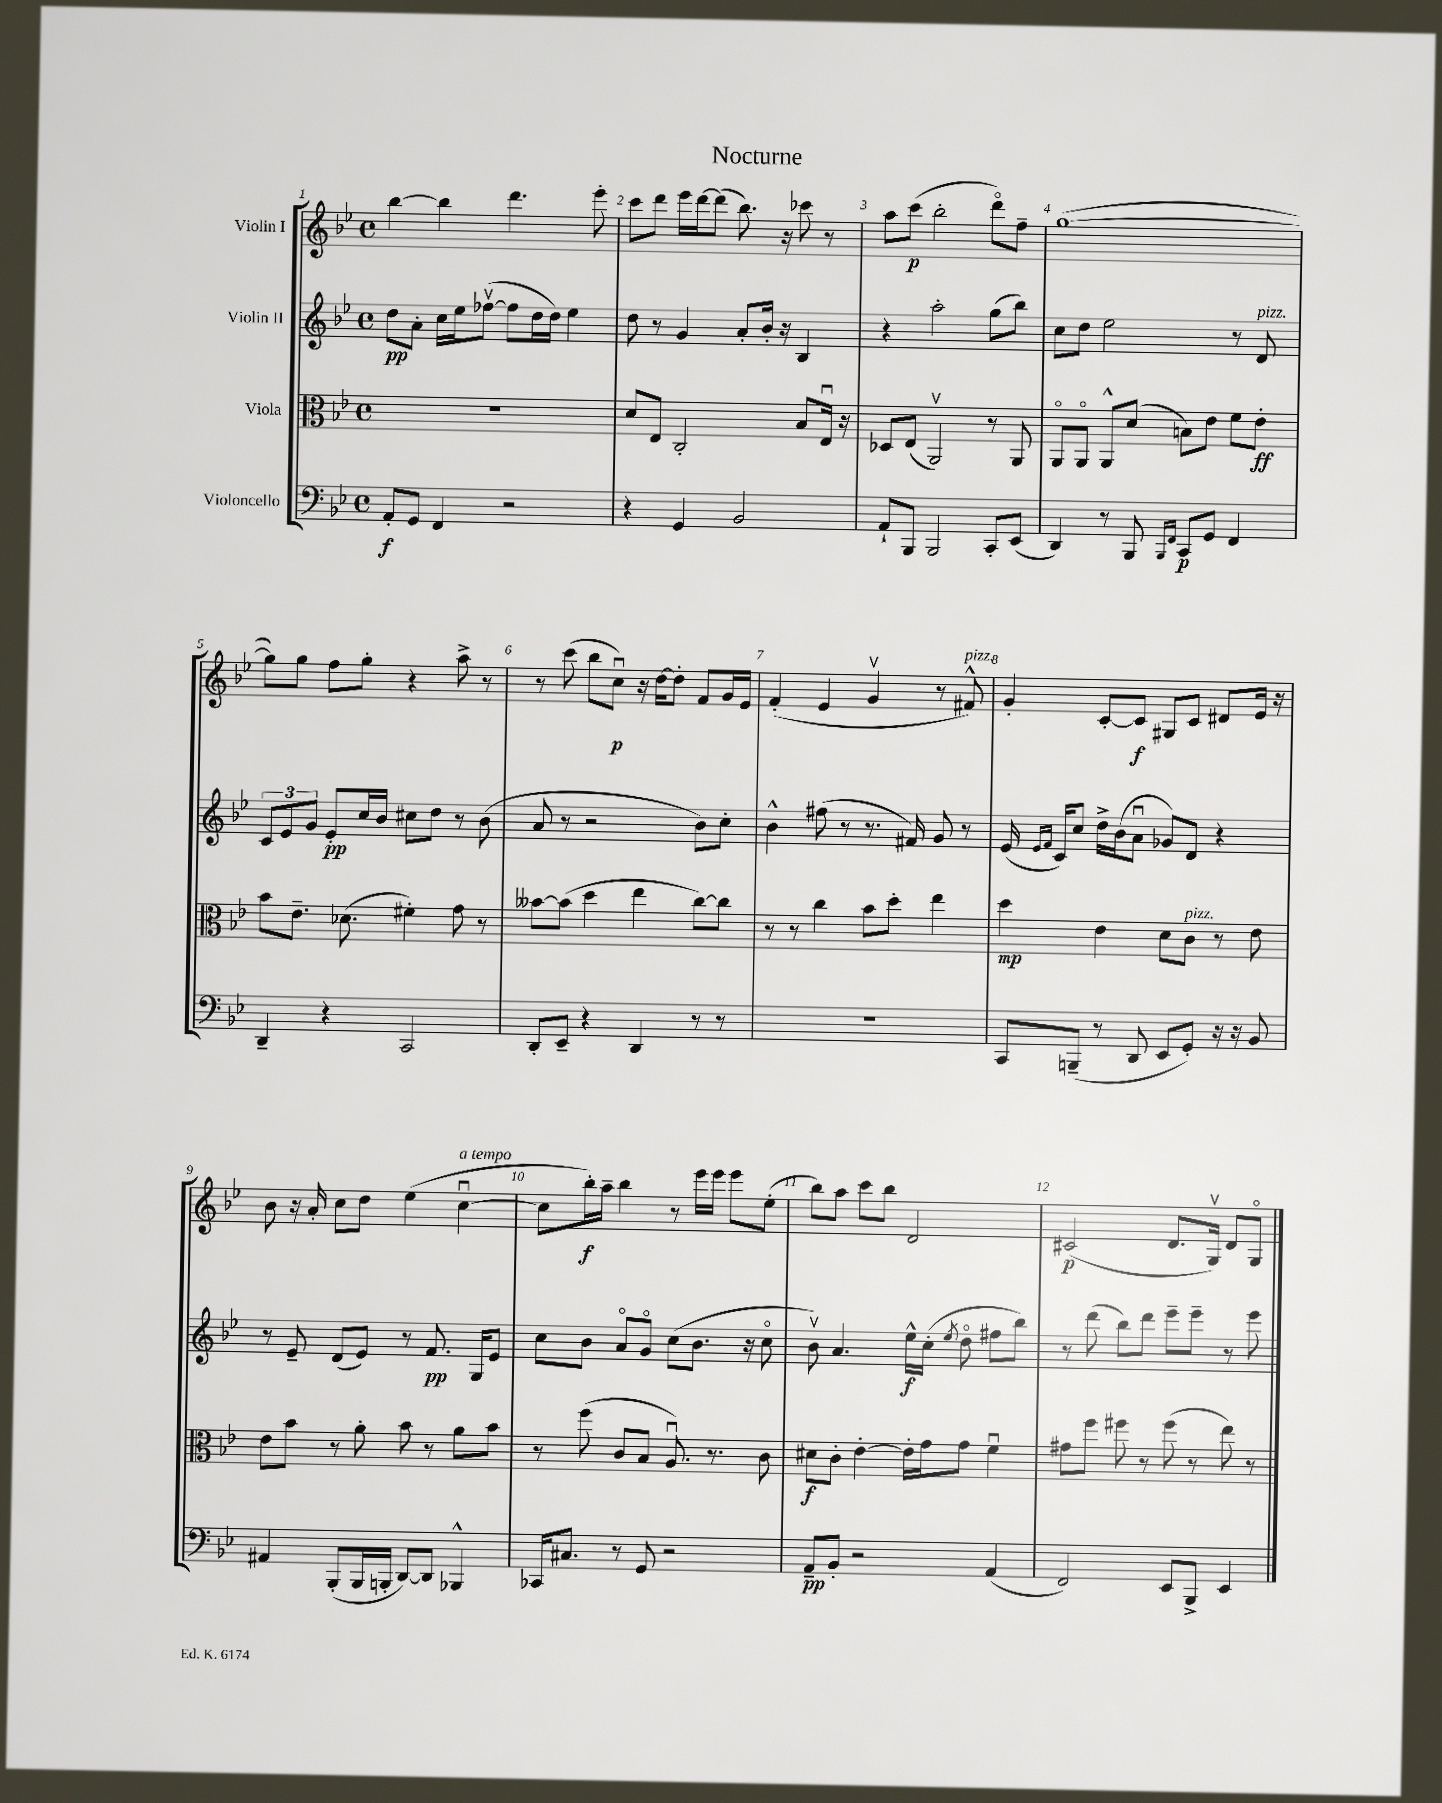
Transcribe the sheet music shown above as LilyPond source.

\header { title = "Nocturne" }
<<
\new StaffGroup <<
\new Staff = "s0" \with { instrumentName = "Violin I" } {
    \clef treble \key bes \major \defaultTimeSignature \time 4/4
    \autoBeamOff bes''4~ bes''4 d'''4. ees'''8-. |
    c'''8[ d'''8] ees'''16[ d'''16~ d'''8]( bes''8.) r16 ces'''8 r8 |
    a''8[ c'''8]\p( bes''2-. d'''8[\flageolet) f''8]-- |
    g''1~( |
    g''8[) g''8] f''8[ g''8]-. r4 a''8-> r8 |
    r8 c'''8( bes''8[ c''8]\downbow\p) r16 d''16[~ d''8]-. f'8[ g'16 ees'16] |
    f'4-.( ees'4 g'4\upbow r8 fis'8-^^\markup { \italic "pizz." }) |
    g'4-. c'8[~-. c'8]\f gis8[ c'8] dis'8[ ees'16] r16 |
    bes'8 r16 a'16-. c''8[ d''8] ees''4( c''4~\downbow^\markup { \italic "a tempo" } |
    c''8[ bes''16-.\f) a''16]-- bes''4 r8 ees'''16[ ees'''16] ees'''8[ ees''8]-.( |
    bes''8[) a''8] c'''8[ bes''8] d'2 |
    cis'2\p( d'8.[ g16]\upbow) d'8[ g8]\flageolet \bar "|." |
}
\new Staff = "s1" \with { instrumentName = "Violin II" } {
    \clef treble \key bes \major \defaultTimeSignature \time 4/4
    \autoBeamOff d''8[\pp a'8]-. c''16[ ees''16 fes''8]~\upbow( fes''8[ d''16 d''16]) ees''4 |
    d''8 r8 g'4 a'8[-. bes'16]-. r16 bes4 |
    r4 a''2-. g''8[( bes''8]) |
    c''8[ d''8] ees''2 r8 d'8^\markup { \italic "pizz." } |
    \tuplet 3/2 { c'8[ ees'8 g'8] } ees'8[-.\pp c''16 bes'16] cis''8[ d''8] r8 bes'8( |
    a'8 r8 r2 bes'8[) c''8]-. |
    bes'4-^ fis''8( r8 r8. fis'16) g'8 r8 |
    ees'16( \grace { ees'16[ f'16] } c'16[) c''8] d''16[-> bes'16( a'8]\downbow ges'8[) d'8] r4 |
    r8 ees'8-- d'8[( ees'8]) r8 f'8.\pp g16[ ees'8] |
    c''8[ bes'8] a'8[\flageolet g'8]\flageolet c''8[( bes'8.] r16 c''8\flageolet |
    bes'8\upbow) a'4. ees''16[-^\f c''16]-.( \acciaccatura { ees''8 } d''8\flageolet fis''8[ bes''8]) |
    r8 d'''8( bes''8[) d'''8] ees'''8[-- ees'''8]-- r8 ees'''8 \bar "|." |
}
\new Staff = "s2" \with { instrumentName = "Viola" } {
    \clef alto \key bes \major \defaultTimeSignature \time 4/4
    \autoBeamOff r1 |
    d'8[ ees8] c2-. bes8[ ees16]\downbow r16 |
    des8[ ees8]( a,2\upbow) r8 a,8 |
    a,8[\flageolet a,8]\flageolet a,8[-^ d'8]( b8[) ees'8] f'8[ ees'8]-.\ff |
    bes'8[ ees'8.]-- des'8.( fis'4-.) g'8 r8 |
    beses'8[~ beses'8]( d''4 ees''4 c''8[~) c''8] |
    r8 r8 c''4 bes'8[ d''8]-. ees''4 |
    d''4\mp ees'4 d'8[ c'8]^\markup { \italic "pizz." } r8 ees'8 |
    ees'8[ bes'8] r8 a'8-. bes'8 r8 a'8[ bes'8] |
    r8 f''8( c'8[ bes8] a8.\downbow) r8. c'8 |
    dis'8[\f c'8]-. ees'4~-. ees'16[-. g'16 g'8] f'4\downbow |
    gis'8[ f''8] fis''8 r8 fis''8( r8 ees''8) r8 \bar "|." |
}
\new Staff = "s3" \with { instrumentName = "Violoncello" } {
    \clef bass \key bes \major \defaultTimeSignature \time 4/4
    \autoBeamOff a,8[-.\f g,8] f,4 r2 |
    r4 g,4 bes,2 |
    a,8[-! bes,,8] bes,,2 c,8[-. ees,8]( |
    d,4) r8 bes,,8 \grace { bes,,16[ f,16] } c,8[\p g,8] f,4 |
    d,4-- r4 c,2 |
    d,8[-. ees,8]-- r4 d,4 r8 r8 |
    R1 |
    c,8[ b,,8]--( r8 d,8 ees,8[ g,8]-.) r16 r16 bes,8 |
    ais,4 bes,,8[-.( bes,,16 b,,16]-. d,8[~) d,8] bes,,4-^ |
    ces,16[ cis8.] r8 g,8 r2 |
    a,8[--\pp bes,8]-. r2 a,4( |
    f,2) ees,8[ bes,,8]-> ees,4 \bar "|." |
}
>>
>>
\layout { \context { \Score \override BarNumber.break-visibility = ##(#f #t #t) barNumberVisibility = #all-bar-numbers-visible } }
